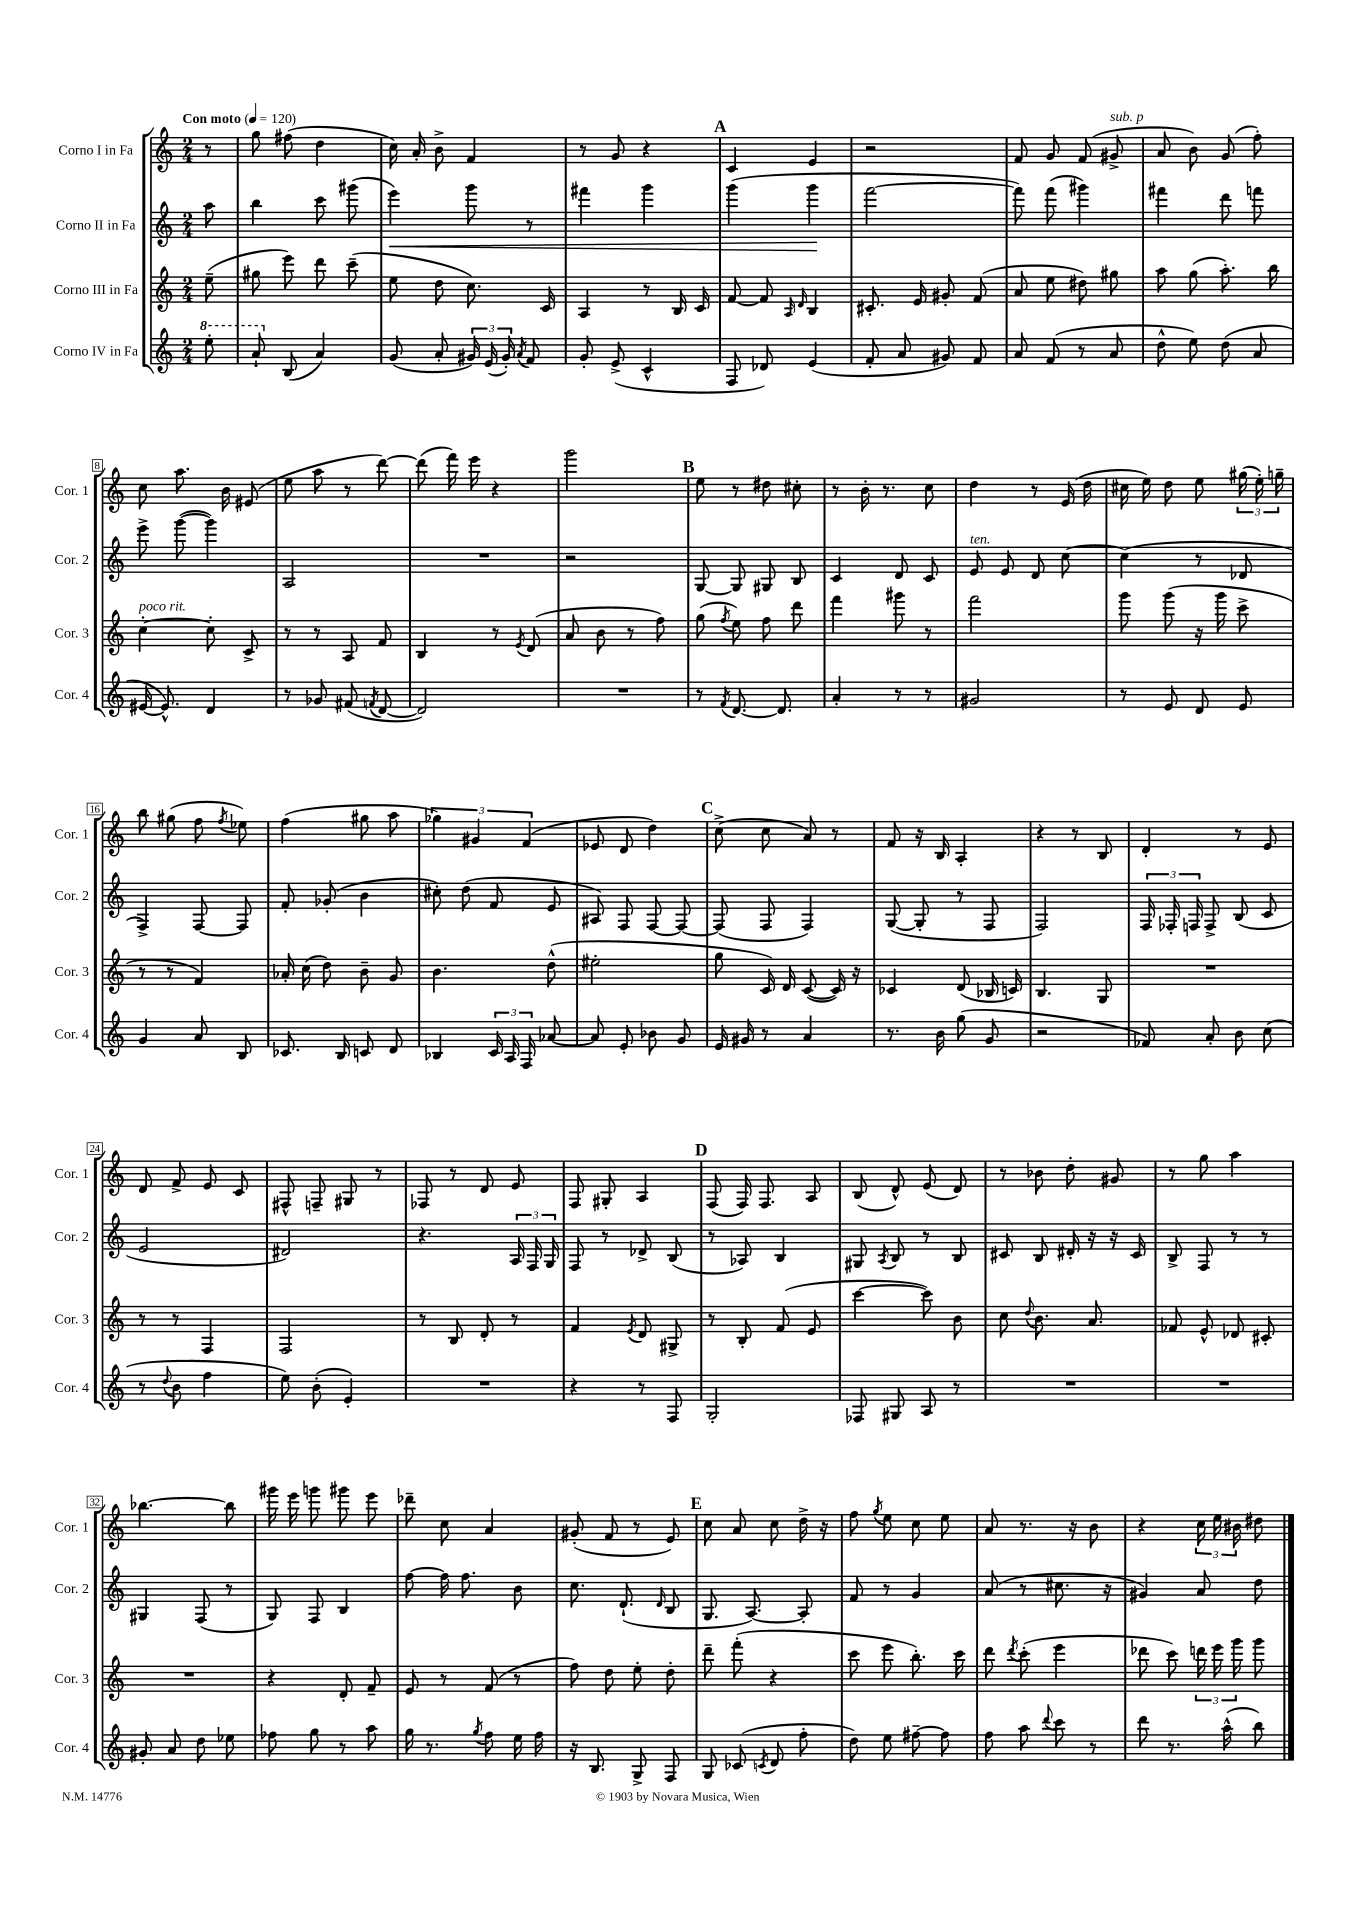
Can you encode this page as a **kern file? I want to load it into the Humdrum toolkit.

**kern	**kern	**kern	**kern
*staff4	*staff3	*staff2	*staff1
*clefG2	*clefG2	*clefG2	*clefG2
*k[]	*k[]	*k[]	*k[]
*M2/4	*M2/4	*M2/4	*M2/4
*MM120	*MM120	*MM120	*MM120
8eee'	(8ee~	8aa	8r
=	=	=	=
8aa`	8gg#	4bb	8gg
(8B	8eee)	.	(8ff#
4a)	8ddd	8ccc	4dd
.	(8ccc~	(8ggg#	.
=	=	=	=
(8g	8ee	4eee)	16cc)
.	.	.	16a'
8a'	8dd	.	8b^
24g#)	8.cc)	8ggg	4f
(24e	.	.	.
24g#')	.	.	.
8qa	.	.	.
8f	.	8r	.
.	16c	.	.
=	=	=	=
8g'	4A	4fff#	8r
(8e^	.	.	8g
4c^^	8r	4ggg	4r
.	16B	.	.
.	16c	.	.
=	=	=	=
8F	[8f	(4ggg	4c
8d-)	8f]	.	.
.	16qqA	.	.
.	16qqd	.	.
(4e	4B	4ggg	4e
=	=	=	=
8f'	8.c#'	[2fff	2r
8a	.	.	.
.	16e	.	.
8g#)	8g#'	.	.
8f	(8f	.	.
=	=	=	=
8a	8a	8fff])	8f
(8f	8ee	(8fff	8g
8r	8dd#)	4ggg#)	(8f
8a	8gg#	.	8g#^
=	=	=	=
8dd^^	8aa	4fff#	8a
8ee)	(8gg	.	8b)
(8dd	8.aa')	8ddd	(8g
8a	.	8fff	8ff')
.	16bb	.	.
=	=	=	=
[16e#	[4cc'	8eee^	8cc
8.e#^^])	.	.	.
.	.	([8ggg	8.aa
4d	8cc']	4ggg])	.
.	.	.	16b
.	8c^	.	(8e#
=	=	=	=
8r	8r	2A	8ee
8g-	8r	.	8aa
(8f#	8A	.	8r
8qf	.	.	.
[8d	8f	.	[8ddd)
=	=	=	=
2d])	4B	2r	(8ddd]
.	.	.	16fff)
.	.	.	16eee
.	8r	.	4r
.	8qe	.	.
.	(8d	.	.
=	=	=	=
2r	8a	2r	2ggg
.	8b	.	.
.	8r	.	.
.	8ff)	.	.
=	=	=	=
8r	(8gg	[8G	8ee
8qf	8qff	.	.
[8.d	8ee)	8G]	8r
.	8ff	8G#	8dd#
8.d]	.	.	.
.	8ddd	8B	8cc#'
=	=	=	=
4a'	4fff	4c	8r
.	.	.	16b'
.	.	.	8.r
8r	8ggg#	8d	.
8r	8r	8c	8cc
=	=	=	=
2g#	2fff	8e	4dd
.	.	8e	.
.	.	8d	8r
.	.	[8cc	(16e
.	.	.	16dd
=	=	=	=
8r	8ggg	(4cc]	16cc#
.	.	.	16ee)
8e	(8ggg	.	8dd
8d	16r	8r	8ee
.	16ggg	.	.
8e	8ccc^	8d-	(24gg#
.	.	.	24ee')
.	.	.	24gg~
=	=	=	=
4g	8r	4F^)	8bb
.	8r	.	(8gg#
8a	4f)	[8F	8ff
.	.	.	8qff
8B	.	8F]	8ee-)
=	=	=	=
8.c-	16a-'	8f'	(4ff
.	(16cc	.	.
.	8dd)	(8g-'	.
16B	.	.	.
8c	8b~	4b	8gg#
8d	8g	.	8aa
=	=	=	=
4B-	4.b	8cc#')	6gg-)
.	.	(8dd	.
.	.	.	6g#
24c	.	8f	.
24A	.	.	.
24F	.	.	(6f
[8a-	(8dd^^	8e	.
=	=	=	=
8a-]	2ee#'	8A#)	8e-
8e'	.	8F	8d
8b-	.	[8F	4dd)
8g	.	8F_	.
=	=	=	=
16e	8gg	(8F]	(8cc^
16g#	.	.	.
8r	16c)	8F	8cc
.	16d	.	.
4a	([8c	4F)	8a)
.	16c])	.	8r
.	16r	.	.
=	=	=	=
8.r	4c-	([8G	8f
.	.	8G']	16r
16b	.	.	16B
(8gg	(8d	8r	4A'
8g	16B-	8F	.
.	16c)	.	.
=	=	=	=
2r	4.B	2F)	4r
.	.	.	8r
.	8G	.	8B
=	=	=	=
8f-)	2r	24F	4d'
.	.	24F-'	.
.	.	24F	.
8a'	.	8F^	.
8b	.	(8B	8r
(8cc	.	8c	8e
=	=	=	=
8r	8r	2e	8d
8qqdd	.	.	.
8b	8r	.	8f^
4ff	4F	.	8e
.	.	.	8c
=	=	=	=
8ee)	2F	2d#)	8F#^^
(8b'	.	.	8F~
4e')	.	.	8G#
.	.	.	8r
=	=	=	=
2r	8r	4.r	8F-
.	8B	.	8r
.	8d'	.	8d
.	8r	24A	8e
.	.	24F	.
.	.	24G	.
=	=	=	=
4r	4f	8F	8F
.	.	8r	8G#'
.	8qe	.	.
8r	8d	8d-^	4A
8F	8G#^	(8B	.
=	=	=	=
2G'	8r	8r	(8F
.	8B'	8A-)	16F)
.	.	.	8.F
.	(8f	4B	.
.	8e	.	8A
=	=	=	=
8F-	[4ccc	8G#	(8B
.	.	8qA	.
8G#	.	8B	8d^^)
8A	8ccc])	8r	(8e
8r	8b	8B	8d)
=	=	=	=
2r	8cc	8c#	8r
.	8qqdd	.	.
.	8.b	8B	8b-
.	.	16d#'	8dd'
.	8.a	16r	.
.	.	16r	8g#
.	.	16c#	.
=	=	=	=
2r	8f-	8B^	8r
.	8e^^	8F	8gg
.	8d-	8r	4aa
.	8c#'	8r	.
=	=	=	=
8g#'	2r	4G#	[4.bb-
8a	.	.	.
8dd	.	(8F	.
8ee-	.	8r	8bb-]
=	=	=	=
8ff-	4r	8G)	16ggg#
.	.	.	16eee
8gg	.	8F	8ggg
8r	8d'	4B	8ggg#
8aa	8f~	.	8eee
=	=	=	=
16gg	8e	[8ff	8ddd-~
8.r	.	.	.
.	8r	16ff]	8cc
.	.	8.ff	.
8qgg	.	.	.
8ff	(8f	.	4a
16ee	8r	8b	.
16ff	.	.	.
=	=	=	=
16r	8ff)	8.cc	(8g#'
8.B	.	.	.
.	8dd	.	8f
.	.	(8.d`	.
8G^	8ee'	.	8r
.	.	16qqd	.
8F	8dd'	8B	8e)
=	=	=	=
8G	8ddd~	8.G	8cc
(8c-	(8fff'	.	8a
.	.	[8.A)	.
8qc	.	.	.
8d	4r	.	8cc
8ff'	.	8A']	16dd^
.	.	.	16r
=	=	=	=
8dd)	8ccc	8f	8ff
.	.	.	8qgg
8ee	8eee	8r	8ee
[8ff#~	8.bb')	4g	8cc
8ff#]	.	.	8ee
.	16ccc	.	.
=	=	=	=
8ff	8ddd	(8a	8a
.	8qddd	.	.
8aa	(8ccc'	8r	8.r
8qqddd	.	.	.
8ccc	4eee	8.cc#	.
.	.	.	16r
8r	.	.	8b
.	.	16r	.
=	=	=	=
8ddd	8ddd-	4g#)	4r
8.r	8ccc)	.	.
.	24ddd	8a	24cc
.	24eee	.	24ee
(16aa^^	.	.	.
.	24ggg	.	24b#
8bb)	8ggg	8dd	8dd#
==	==	==	==
*-	*-	*-	*-
